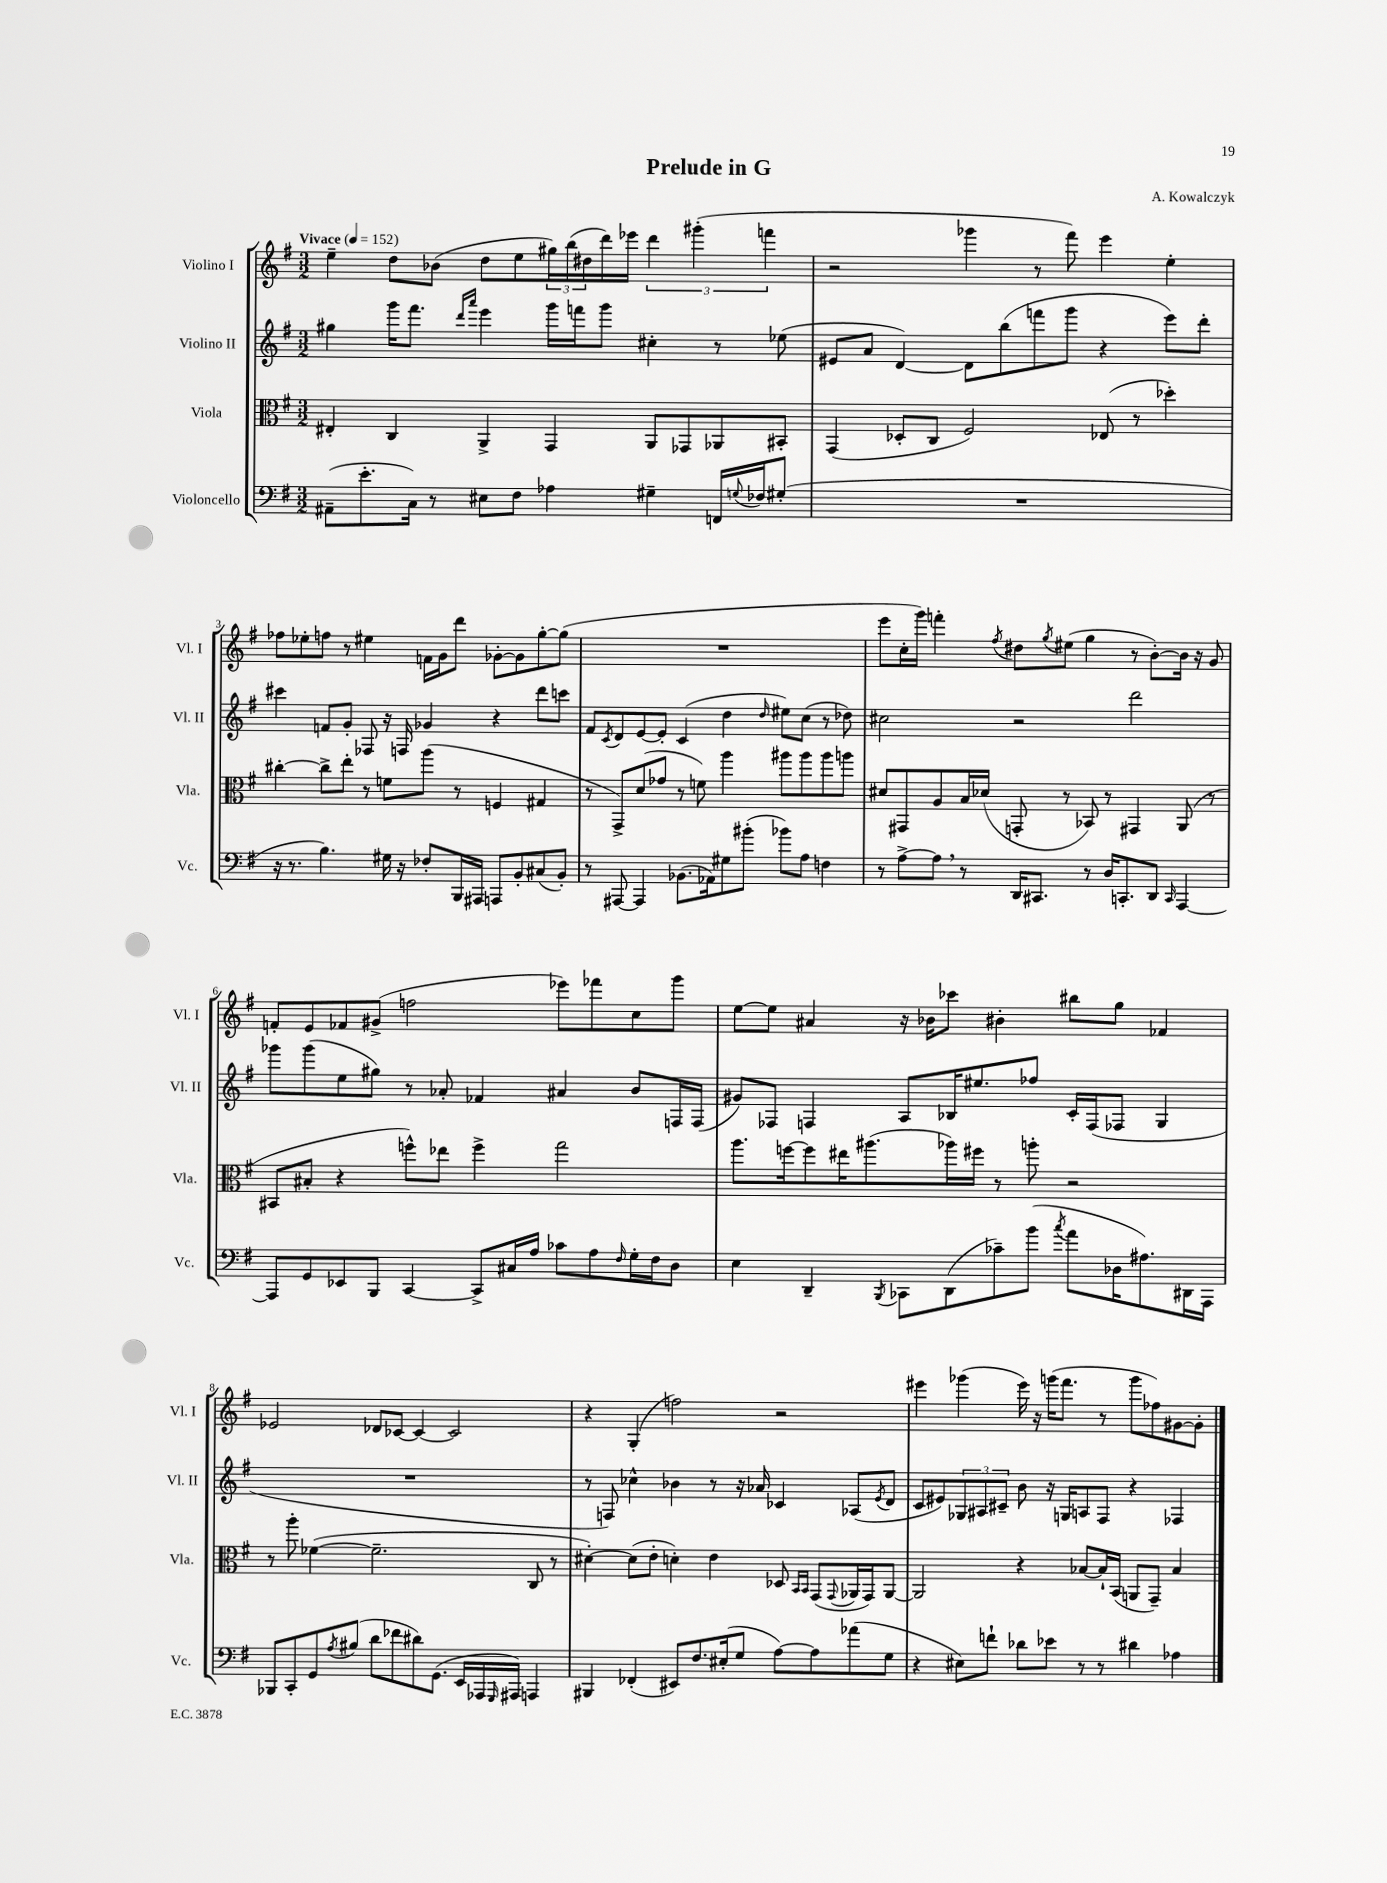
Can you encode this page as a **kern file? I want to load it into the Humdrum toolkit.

**kern	**kern	**kern	**kern
*part4	*part3	*part2	*part1
*staff4	*staff3	*staff2	*staff1
*I"Violoncello	*I"Viola	*I"Violino II	*I"Violino I
*I'Vc.	*I'Vla.	*I'Vl. II	*I'Vl. I
*clefF4	*clefC3	*clefG2	*clefG2
*k[f#]	*k[f#]	*k[f#]	*k[f#]
*M3/2	*M3/2	*M3/2	*M3/2
*MM152	*MM152	*MM152	*MM152
=1	=1	=1	=1
!	!	!	!LO:TX:a:B:t=Vivace
(8AA#X~\L	4E#X'/	4gg#X\	4ee~\
8.e'\	.	.	.
.	4C/	16ggg\KL	8dd\L
16C\Jk)	.	8.fff#\J	.
8r	.	.	(8b-X\J
.	.	16qqddd/LL	.
.	.	16qqaaa/JJ	.
8E#X\L	4AA^/	4eee\	8dd\L
8F#\J	.	.	8ee\
4A-X\	4GG/	16ggg\LL	24gg#X\L)
.	.	.	(24bb\
.	.	16fffn\J	.
.	.	.	24dd#X\
.	.	8ggg\J	16ddd\)
.	.	.	16eee-X\JJ
4G#X~\	8AA/L	4cc#X'\	6ddd\
.	8GG-X/	.	.
.	.	.	(6ggg#X'\
16FFn/LL	8AA-X/	8r	.
8qqGn/	.	.	.
16F-X/J	.	.	.
.	.	.	6fffn\
(8G#X'/J	8BB#X'/J	(8ee-X\	.
=2	=2	=2	=2
1.r	(4GG/	8e#X/L	2r
.	.	8a/J	.
.	8D-X'/L	[4d/)	.
.	8C/J	.	.
.	2F#/)	8d\L]	4ggg-X\
.	.	(8bb\	.
.	.	8fffn\	8r
.	.	8ggg\J	8fff#\)
.	(8E-X/	4r	4eee\
.	8r	.	.
.	4dd-X'\)	8eee\L)	4ee'\
.	.	8ddd'\J	.
!!LO:LB:g=z
=3	=3	=3	=3
16r	[4cc#X'\	4ccc#X\	8ff-X\L
8.r	.	.	.
.	.	.	8ee-X'\
4.B\)	8cc#^\L]	8fn/L	8ffn\J
.	8ee'\J	8g'/J	8r
.	8r	8F-X/	4ee#X\
16G#X\	8fn\L	16r	.
16r	.	16Fn/	.
8F-X'/L	(8aa\J	4g-X/	16fn\LL
.	.	.	16g\J
16BBB/L	8r	.	8ddd\J
16AAA#X/JJ	.	.	.
8AAAn/L	4Fn/	4r	[8g-X'\L
8BB'/	.	.	8g-\]
(8C#X/	4G#X/	8ddd\L	[8gg'\
8BB'/J)	.	8cccn\J	(8gg\J]
=4	=4	=4	=4
8r	8r	8f#/L	1.r
.	.	8qc/	.
[8AAA#X/	8GG^/L)	8d/	.
4AAA#/]	(8d/	[8e/	.
.	8g-X/J	8e'/J]	.
(8.BB-X\L	8r	(4c/	.
.	8fn\)	.	.
16AA-X\k)	.	.	.
8G#X\	4aa\	4dd\	.
(8b#X'\J	.	.	.
.	.	16qqdd/	.
8b-X\L)	8aa#X\L	8ee#X\L)	.
8A\J	8aa#\	(8cc\J	.
4Fn\	8aa#\	8r	.
.	8aan\J	8dd-X\)	.
=5	=5	=5	=5
8r	8d#X/L	2cc#X\	8eee\L
[8A^\L	8GG#X/	.	16cc'\L
.	.	.	16ggg\JJ)
8A,\J]	8A/	.	4fffn'\
8r	16B/L	.	.
.	(16d-X/JJ	.	.
.	.	.	8qff#/
16DD/KL	8GGn'/	2r	8dd#X\L
8.CC#X/J	.	.	.
.	.	.	8qgg/
.	8r	.	(8ee#X\J
8r	8BB-X/)	.	4gg\
16D/KL	8r	.	.
8.CCn'/	.	.	.
.	4GG#X/	2ddd\	8r
8DD/J	.	.	[8b'\L)
16qqCC/	.	.	.
[4AAA/	(8AA/	.	16b\Jk]
.	.	.	16r
.	8r	.	8g/
!!LO:LB:g=z
=6	=6	=6	=6
8AAA/L]	8BB#X/L	8ggg-X\L	8fn'/L
8GG/	8B#X'/J	(8ggg-\	8e/
8EE-X/	4r	8ee\	8f-X/
8BBB/J	.	8gg#X\J)	(8g#X^/J
[4CC/	8ffn^^\L)	8r	2ffn\
.	8ee-X\J	8a-X'/	.
8CC^/L]	4ff^\	4f-X/	.
16C#X/L	.	.	.
16A/JJ	.	.	.
8c-X\L	2gg\	4a#X/	8eee-X\L)
8A\	.	.	8fff-X\
16qqF#/	.	.	.
16G'\L	.	8b/L	8cc\
16F#\J	.	.	.
8D\J	.	16Fn/L	8ggg\J
.	.	(16F/JJ	.
=7	=7	=7	=7
4E\	8.aa\L	8g#X/L)	[8ee\L
.	.	8F-X/J	8ee\J]
.	[16ffn\k	.	.
4DD~/	8ff\]	4Fn/	4a#X/
.	16ee#X\K	.	.
.	(8.aa#X\	.	.
8qBBB/	.	.	.
8CC-X\L	.	8A/L	16r
.	.	.	16b-X\KL
(8DD\	16aa-X\L)	16B-X/K	8ccc-X\J
.	16ff#X\JJ	8.ee#X/	.
8c-X~\)	8r	.	4b#X'\
(8b\J	8aan'\	8ff-X/J	.
8qcc/	.	.	.
8a\L	2r	16c'/LL	8bb#X\L
.	.	(16F/J	.
16D-X\K	.	8F-X/J	8gg\J
8.A#X\)	.	.	.
.	.	4G/	4f-X/
16DD#X\L	.	.	.
16AAA\JJ	.	.	.
!!LO:LB:g=z
=8	=8	=8	=8
8BBB-X/L	8r	1.r	2e-X/
8CC'/	8aa'\	.	.
8GG/	([4f-X\	.	.
8qA/	.	.	.
(8B#X/J	.	.	.
8d\L	2.f-~\]	.	8d-X/L
8f-X\	.	.	[8c-X/J
8d#X\)	.	.	4c-/_
(8.GG\J	.	.	.
.	.	.	2c-/]
16EE/LL	.	.	.
16AAA-X/	.	.	.
16qqGGG/	.	.	.
16AAA#X/JJ)	.	.	.
4AAAn/	8C/	.	.
.	8r	.	.
=9	=9	=9	=9
4BBB#X/	[4d#X'\)	8r	4r
.	.	8Fn/)	.
(4FF-X'/	(8d#\L]	4cc-X^^\	(4G'/
.	8e'\J	.	.
8EE#X/L)	4dn'\)	4b-X\	2ffn\)
8.F#/	.	.	.
.	4e\	8r	.
(16E#X'/k	.	.	.
8G/J	.	16r	.
.	.	16a-X/	.
[8A\L)	8D-X/	4c-X/	2r
.	16qqBB/LL	.	.
.	16qqBB/JJ	.	.
8A\]	(8GG/L	.	.
.	8qqGG/	.	.
(8a-X\	16AA-X/L	(8A-X/L	.
.	16GG/J)	.	.
.	.	8qe/	.
8G\J	[8AA-/J	8d/J	.
=10	=10	=10	=10
4r	2AA-/]	8c/L	4eee#X\
.	.	8e#X/)	.
8E#X\L)	.	12G-X/	(4ggg-X\
.	.	12A#X/	.
8fn`\J	.	.	.
.	.	12c#X~/J	.
8d-X\L	4r	8b\	16eee#\)
.	.	.	16r
8e-X\J	.	16r	(16gggn\KL
.	.	16Gn/KL	8.fff#\J
8r	[8B-X/L	8An/	.
8r	16B-`/L]	8F#/J	8r
.	(16BB/JJ	.	.
4d#X\	8AAn/L	4r	8ggg\L
.	8GG~/J)	.	8ff-X\)
4A-X\	4B-/	4F-X/	[8g#X\
.	.	.	8g#'\J]
==	==	==	==
*-	*-	*-	*-
